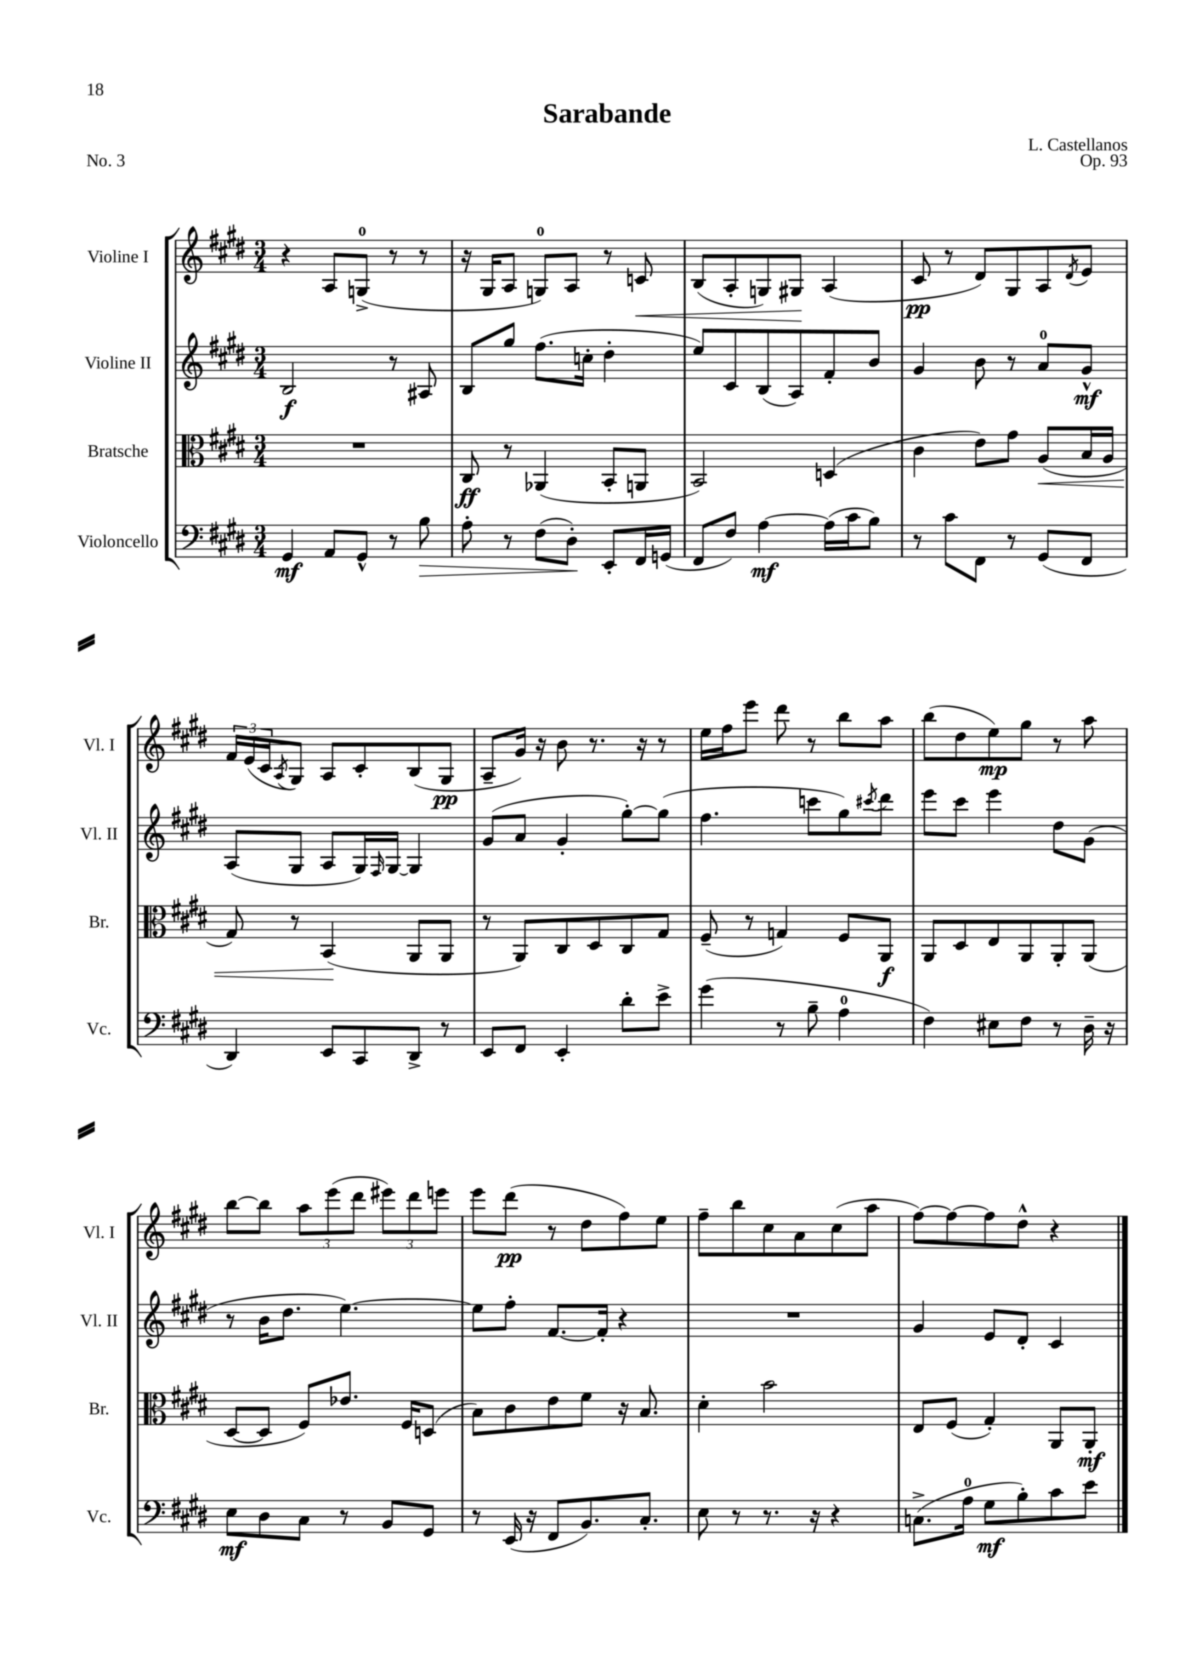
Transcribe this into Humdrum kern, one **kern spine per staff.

**kern	**kern	**kern	**kern
*staff4	*staff3	*staff2	*staff1
*clefF4	*clefC3	*clefG2	*clefG2
*k[f#c#g#d#]	*k[f#c#g#d#]	*k[f#c#g#d#]	*k[f#c#g#d#]
*M3/4	*M3/4	*M3/4	*M3/4
4GG#/	2.r	2B/	4r
8AA/L	.	.	8A/L
8GG#^^/J	.	.	(8G^/J
8r	.	8r	8r
8B\	.	8A#/	8r
=	=	=	=
8A'\	8C#/	8B/L	16r
.	.	.	16G#/LK
8r	8r	8gg#/J	8A/J
(8F#\L	(4AA-/	(8.ff#\L	8G/L)
8D#'\J)	.	.	8A/J
.	.	16cc'\Jk	.
8EE'/L	8BB'/L	4dd#'\	8r
16FF#/L	8AA/J	.	8c/
(16GG/JJ	.	.	.
=	=	=	=
8FF#/L	2BB/)	8ee/L)	(8B/L
8F#/J)	.	8c#/	8A'/
[4A\	.	(8B/	8G/)
.	.	8A/)	8G#/J
(16A\]LL	(4D/	8f#'/	(4A/
16c#\J	.	.	.
8B\J)	.	8b/J	.
=	=	=	=
8r	4c#\	4g#/	8c#/
8c#\L	.	.	8r
8FF#\J	8e\L)	8b\	8d#/L)
8r	8g#\J	8r	8G#/
(8GG#/L	(8A/L	8a/L	8A/
.	.	.	8qd#/
8FF#/J	16B/L	8g#^^/J	8e/J
.	16A/JJ	.	.
=	=	=	=
4DD#/)	8G#/)	(8A/L	24f#/LL
.	.	.	(24e/
.	.	.	24c#/J
.	.	.	8qA/
.	8r	8G#/J	8G#/J)
8EE/L	(4BB/	8A/L	8A/L
8CC#/	.	16G#/L)	8c#'/
.	.	16qqF#/	.
.	.	[16G#/JJ	.
8DD#^/J	8AA/L	4G#/]	(8B/
8r	8AA/J	.	8G#/J
=	=	=	=
8EE/L	8r	(8g#/L	8A~/L
8FF#/J	8AA/L)	8a/J	16g#/Jk)
.	.	.	16r
4EE'/	8C#/	4g#'/	8b\
.	8D#/	.	8.r
8d#'\L	8C#/	[8gg#'\L)	.
.	.	.	16r
8e^\J	8G#/J	(8gg#\]J	8r
=	=	=	=
(4g#\	(8F#~/	4.ff#\	16ee\LL
.	.	.	16ff#\J
.	8r	.	8eee\J
8r	4G/)	.	8ddd#\
8B~\	.	8ccc\L	8r
4A\	8F#/L	8gg#\)	8bb\L
.	.	8qccc#/	.
.	8AA/J	8ddd#\J	8aa\J
=	=	=	=
4F#\)	8AA/L	8eee\L	(8bb\L
.	8D#/	8ccc#\J	8dd#\
8E#\L	8E/	4eee\	8ee\)
8F#\J	8AA/	.	8gg#\J
8r	8AA'/	8dd#\L	8r
16D#~\	(8AA/J	(8g#\J	8aa\
16r	.	.	.
=	=	=	=
8E\L	[8D#/L	8r	[8bb\L
8D#\	8D#/]J	16b\LK	8bb\]J
.	.	8.dd#\J	.
8C#\J	8F#/L)	.	12aa\L
.	.	.	(12eee\
8r	8.e-/J	[4.ee\)	.
.	.	.	12ddd#\J
8BB/L	.	.	12eee#\L)
.	16F#/LK	.	.
.	.	.	12ddd#\
8GG#/J	(8D/J	.	.
.	.	.	12eee\J
=	=	=	=
8r	8B\L)	8ee\]L	8eee\L
(16EE/	8c#\	8ff#'\J	(8ddd#\J
16r	.	.	.
8FF#/L	8e\	[8.f#/L	8r
8.BB/)	8f#\J	.	8dd#\L
.	.	16f#'/]Jk	.
.	16r	4r	8ff#\)
8.C#'/J	8.B/	.	.
.	.	.	8ee\J
=	=	=	=
8E\	4d#'\	2.r	8ff#~\L
8r	.	.	8bb\
8.r	2b\	.	8cc#\
.	.	.	8a\
16r	.	.	.
4r	.	.	(8cc#\
.	.	.	8aa\J
=	=	=	=
(8.C^\L	8E/L	4g#/	[8ff#\L)
.	(8F#/J	.	8ff#\_
16A\Jk	.	.	.
8G#\L	4G#'/)	8e/L	8ff#\]
8B'\)	.	8d#'/J	8dd#^^\J
8c#\	8AA/L	4c#/	4r
8e\J	8AA'/J	.	.
==	==	==	==
*-	*-	*-	*-
